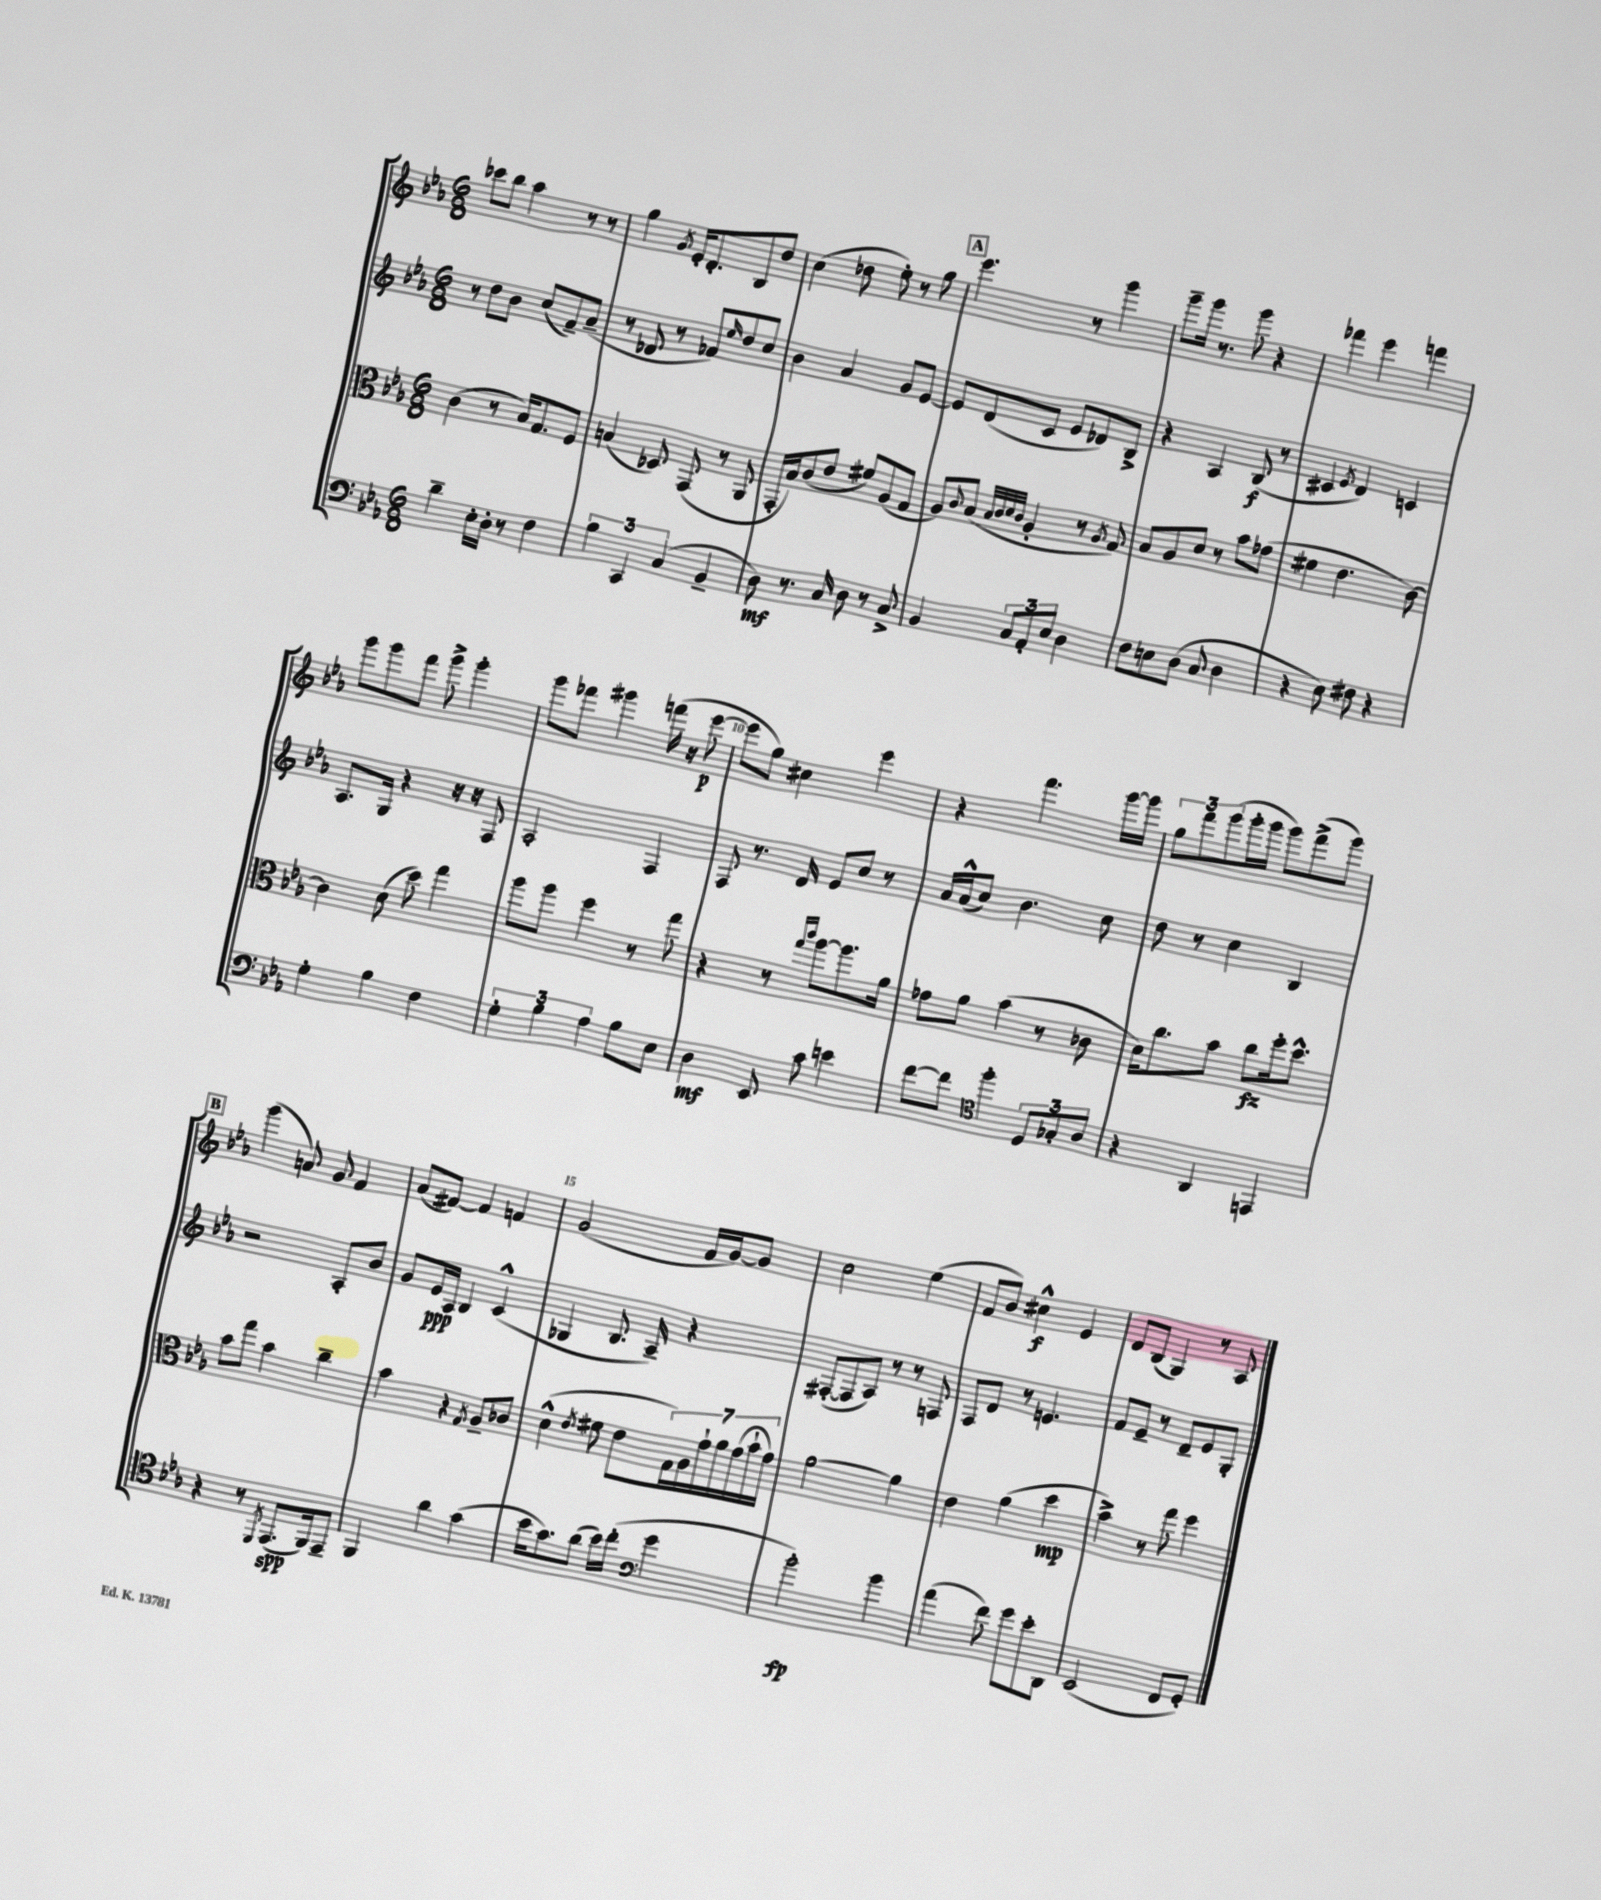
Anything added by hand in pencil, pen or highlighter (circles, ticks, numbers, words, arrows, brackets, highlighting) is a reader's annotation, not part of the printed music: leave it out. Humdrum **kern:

**kern	**kern	**kern	**kern
*staff4	*staff3	*staff2	*staff1
*clefF4	*clefC3	*clefG2	*clefG2
*k[b-e-a-]	*k[b-e-a-]	*k[b-e-a-]	*k[b-e-a-]
*M6/8	*M6/8	*M6/8	*M6/8
4d~	(4c	8r	8ccc-
.	.	8dd	8bb-
16E-'	8r	8b-	4aa-
16D'	.	.	.
8r	16B-)	(8cc	.
.	8.G	.	.
4F	.	8f~)	8r
.	8F	(8a-~	8r
=	=	=	=
6B-	(4B	8r	4gg
.	.	8d-	.
6CC	.	.	.
.	.	.	8qg
.	8D-)	8r	16e-'
.	.	.	8.d'
(6C	.	.	.
.	(8GG	8f-)	.
.	.	16qqee-	.
4BB-~	8r	8dd	8B-
.	8AA-	8cc	8dd
=	=	=	=
8D)	16GG'	4b-	(4cc
.	16B-)	.	.
8.r	(8c	.	.
.	8e-	4a-	8dd-
16C	.	.	.
8D	8f#)	.	8ee-')
8r	(8A-	8g	8r
8C^	8G	[8e-	8gg
=	=	=	=
4BB-	8A-)	8e-]	4.eee-
.	8qqc	.	.
.	(8B-	(8d	.
.	32qqB-	.	.
.	32qqc	.	.
.	32qqd	.	.
.	32qqc	.	.
12C	4A-'	8c	.
12AA-'	.	.	.
.	.	8e-	8r
12E-	.	.	.
4D	8r	8d-)	4ggg
.	8qA-	.	.
.	8G)	8B-^	.
=	=	=	=
8F	8B-	4r	8ggg~
8E	8A-	.	16ggg
.	.	.	8.r
(8D	8d	4A-	.
8C	8r	.	8ggg
4D	8b-	(8B-	4r
.	(8g-	8r	.
=	=	=	=
4r	4f#	4c#	4fff-
.	.	8qe-	.
8E-)	4.e-	4d)	4eee-
8F#	.	.	.
4r	.	4c	4fff
.	[8c)	.	.
=	=	=	=
4G'	4c]	8.A-	8ggg
.	.	.	8ggg
.	.	16G	.
4B-	(8d	4r	8fff
.	8dd)	.	8ggg^
4F	4gg	16r	4ggg'
.	.	16r	.
.	.	8F	.
=	=	=	=
6G'	8aa-	2A-'	8ggg
.	8aa-	.	8fff-
6B-	.	.	.
.	4ff	.	4ggg#
6A-	.	.	.
8B-	8r	4F	(16fff
.	.	.	16r
8E-	8gg	.	[8eee-
=	=	=	=
4D	4r	8F	8eee-]
.	.	8.r	8gg)
8EE-	8r	.	4cc#
.	.	16d	.
.	16qqgg	.	.
.	16qqccc	.	.
8c	[8aa-	8e-	.
4e	8.aa-]	8cc	4eee-
.	.	8r	.
.	16a-	.	.
=	=	=	=
[8f	8g-	16a-	4r
.	.	(16a-^^	.
8f]	8a-	8cc)	.
*clefC4	*	*	*
4ff'	(4b-	4.b-	4.fff
12D	8r	.	.
12G-'	.	.	.
.	8c-	8cc	[16ggg
12A-	.	.	.
.	.	.	16ggg]
=	=	=	=
4r	16d)	8dd	12gg
.	8.cc	.	.
.	.	.	12fff
.	.	8r	.
.	.	.	(12ggg
4AA-	8b-	4cc	16ggg'
.	.	.	16ggg
.	8cc	.	8ggg)
4EE	16ff'	4B-	(8fff^
.	8.dd^^	.	.
.	.	.	8ggg)
=	=	=	=
4r	8b-	2r	(4ggg
.	8gg	.	.
8r	4b-	.	8a)
8qDD	.	.	.
(8.EE-	.	.	8g
.	4cc~	8A-'	4f
16FF)	.	.	.
8EE-~	.	8b-	.
=	=	=	=
4FF	4b-	8g	(8a-
.	.	16e-	[8f#)
.	.	16A-	.
4a-	4r	4B-	4f#]
.	8qG	.	.
(4g	8A-~	(4c^^	4f
.	8c-	.	.
=	=	=	=
16b-	(4d^^	4G-	(2g
8.g)	.	.	.
.	8qe-	.	.
(8a-	8f#	8.B-	.
16b-)	8e-	.	.
(16cc'	.	16A-~)	.
*clefF4	*	*	*
4g	28G)	4r	16f
.	28A-	.	.
.	.	.	[16g)
.	28g`	.	.
.	28a-	.	.
.	.	.	8g]
.	(28g	.	.
.	28b-`	.	.
.	28g)	.	.
=	=	=	=
2b-')	[2a-	([8F#'	2cc
.	.	8F#]	.
.	.	8A-)	.
.	.	8r	.
4b-	4a-]	8r	(4ee-
.	.	8F	.
=	=	=	=
(4a-	4e-	8F	8f
.	.	8d	8b-)
8f)	(4a-	8r	4cc#^^
8g	.	4.e	.
8e-'	4dd	.	4e-
8DD	.	.	.
=	=	=	=
(2EE-	4b-^)	8f	8d
.	.	8e-~	(8B-
.	8r	8r	4G)
.	8gg	8d~	.
8FF	4ff	8e-	8r
8GG')	.	8G'	8A-
==	==	==	==
*-	*-	*-	*-
